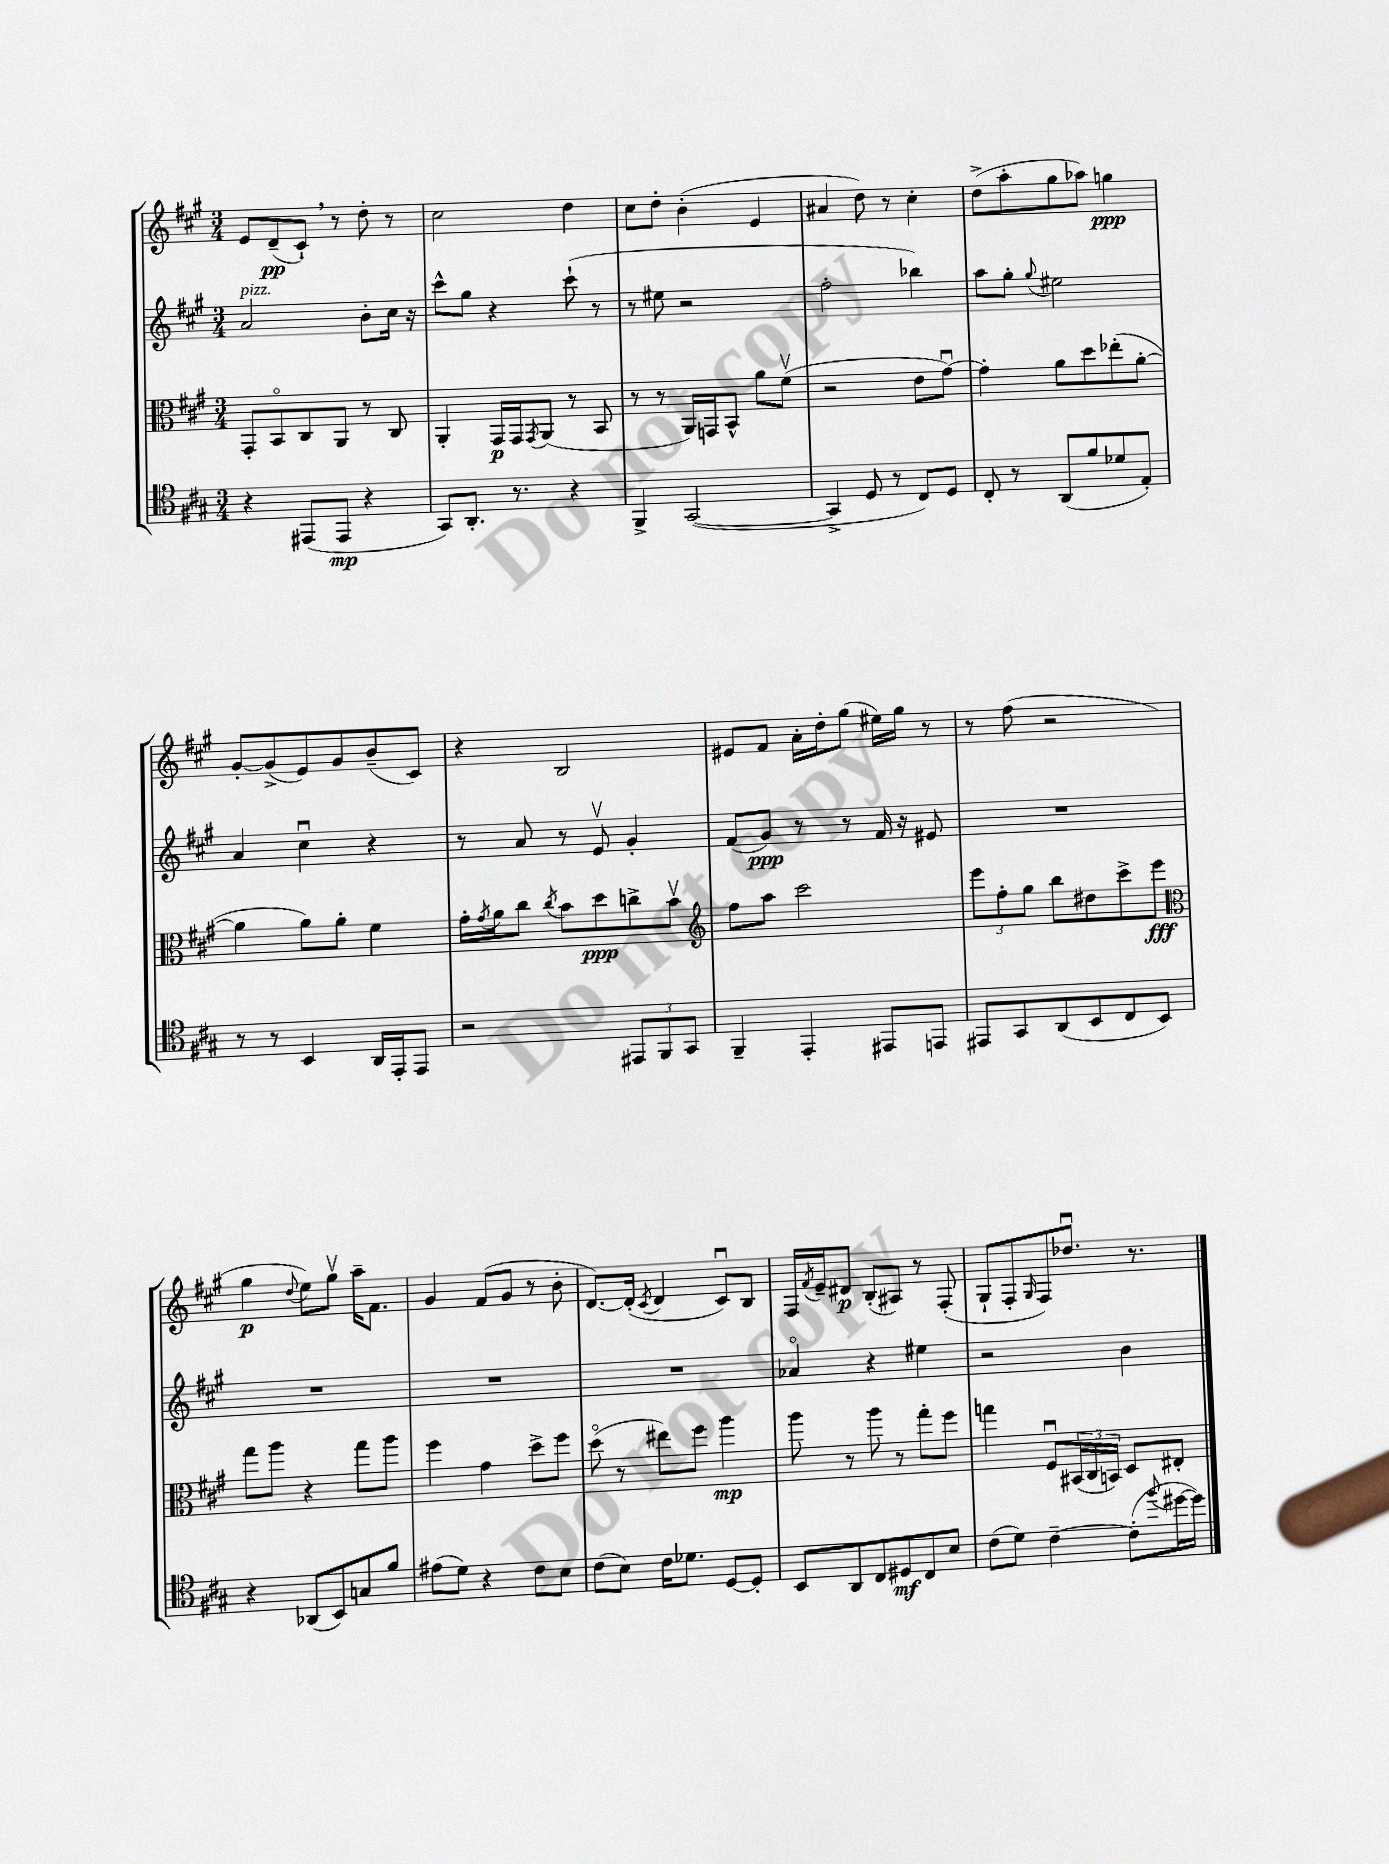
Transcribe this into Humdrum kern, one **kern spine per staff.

**kern	**kern	**kern	**kern
*staff4	*staff3	*staff2	*staff1
*clefC4	*clefC3	*clefG2	*clefG2
*k[f#c#g#]	*k[f#c#g#]	*k[f#c#g#]	*k[f#c#g#]
*M3/4	*M3/4	*M3/4	*M3/4
4r	8GG#'	2a	8e
.	8BBo	.	(8d~
(8EE#	8C#	.	8c#`)
8EE#	8AA	.	8r
4r	8r	8b'	8dd'
.	8C#	16cc#	8r
.	.	16r	.
=	=	=	=
8GG#)	4AA'	8ccc#^^	2cc#
8.AA'	.	8gg#	.
.	16GG#	4r	.
8.r	16GG#	.	.
.	8qGG#	.	.
.	(8AA	.	.
4r	8r	(8ccc#`	4dd
.	8BB	8r	.
=	=	=	=
4FF#^	8r	8r	8cc#
.	8r	8ee#	8dd'
([2GG#	16AA)	2r	(4b'
.	16GG	.	.
.	8BB^^	.	.
.	8a	.	4e
.	(8f#v	.	.
=	=	=	=
4GG#^]	2r	2ff#'	4a#
8D	.	.	8dd)
8r	.	.	8r
8C#)	8e	4bb-)	4cc#'
8D	[8g#u)	.	.
=	=	=	=
8C#'	4g#']	8aa	(8dd^
8r	.	8gg#'	8aa'
.	.	8qqgg#	.
(8AA	8a	2ee#	8gg#
8f#	8dd	.	8aa-)
8d-	(8ee-'	.	4gg
8E')	[8a'	.	.
=	=	=	=
8r	4a]	4a	[8g#'
8r	.	.	(8g#^]
4BB	8a)	4cc#u	8e)
.	8a'	.	8g#
16AA	4f#	4r	(8b~
16EE'	.	.	.
8EE	.	.	8c#)
=	=	=	=
2r	16g#'	8r	4r
.	8qg#	.	.
.	16a	.	.
.	8cc#	8a	.
.	8qcc#	.	.
.	8b	8r	2B
.	8dd	8ev	.
12EE#	8cc^	4g#'	.
12FF#	.	.	.
.	8bv	.	.
12GG#	.	.	.
=	=	=	=
*	*clefG2	*	*
4FF#~	8ff#	(8f#	8e#
.	8aa	8g#)	8f#
4EE'	2ccc#	8r	16a'
.	.	.	16dd'
.	.	8r	(8gg#
8EE#	.	16f#	16ee#)
.	.	16r	16gg#
8EE	.	8e#	8r
=	=	=	=
8EE#	12eee	2.r	8r
.	12ff#'	.	.
8GG#	.	.	(8ff#
.	12gg#	.	.
(8AA	8bb	.	2r
8BB	8dd#	.	.
8C#	8ccc#^	.	.
8BB)	8eee	.	.
=	=	=	=
*	*clefC3	*	*
4r	8gg#	2.r	4gg#
.	8aa	.	.
.	.	.	8qqdd
(8AA-	4r	.	8ee)
8BB)	.	.	8gg#v
8G	8gg#	.	16aa~
.	.	.	8.f#
8f#	8aa	.	.
=	=	=	=
(8e#	4ff#	2.r	4g#
8d)	.	.	.
4r	4g#	.	(8f#
.	.	.	8g#
8c#	8dd^	.	8r
8B	8ff#	.	8b'
=	=	=	=
(8c#	(8ddo	2.r	[8.d)
8B)	8r	.	.
.	.	.	(16d']
.	.	.	8qc#
16c#	8ee#)	.	4d
8.d-	.	.	.
.	8ff#	.	.
[8D	4aa	.	8c#u)
8D']	.	.	8B
=	=	=	=
8BB	8aa	4a-o	16F#
.	.	.	8qf#
.	.	.	16e~
8AA	8r	.	8d#
8C#	8aa	4r	(8B'
8D#	8r	.	8A#)
8C#	8gg#'	4ee#	8r
8B	8ff#	.	(8F#'
=	=	=	=
(8c#	4gg	2r	8G#`
8d)	.	.	8F#'
.	.	.	16qqG#
[4c#~	8F#u	.	8F#)
.	(24BB#	.	8.dd-u
.	24C#	.	.
.	24BB)	.	.
(8c#']	8D	4b	.
.	.	.	8.r
8qqff#	.	.	.
[16dd#	8E#'	.	.
16dd#])	.	.	.
==	==	==	==
*-	*-	*-	*-
